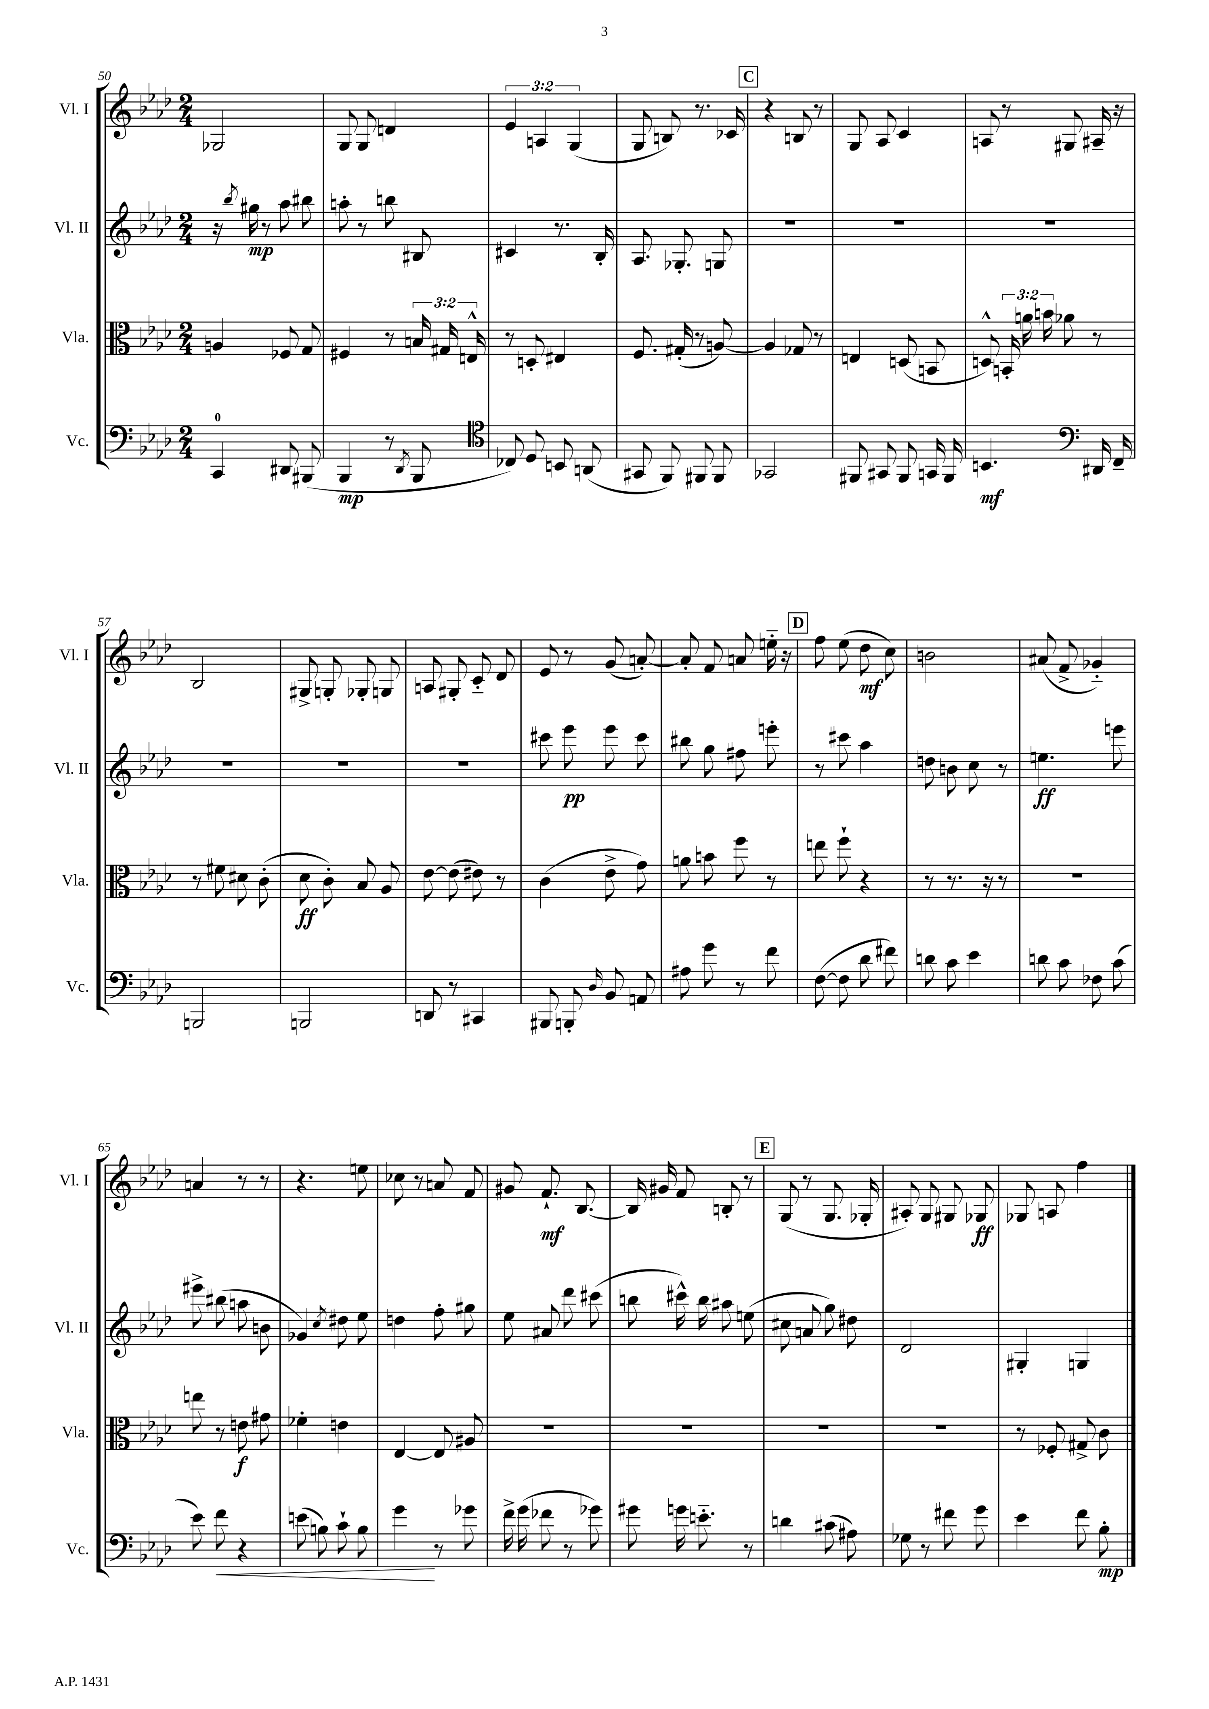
<<
\new StaffGroup <<
\new Staff = "s0" \with { instrumentName = "Vl. I" shortInstrumentName = "Vl. I" } {
    \clef treble \key aes \major \numericTimeSignature \time 2/4 \override Staff.TupletNumber.text = #tuplet-number::calc-fraction-text
    \autoBeamOff ges2 |
    g8 g8 d'4 |
    \tuplet 3/2 { ees'4 a4 g4( } |
    g8 b8) r8. ces'16 |
    \mark \markup { \box "C" } r4 b8 r8 |
    g8 aes8 c'4 |
    a8 r8 gis8 ais16-- r16 |
    bes2 |
    gis8-> g8-. ges8-. g8 |
    a8 gis8-. c'8-_ des'8 |
    ees'8 r8 g'8( a'8~-.) |
    a'8-. f'8 a'8 e''16-_ r16 |
    \mark \markup { \box "D" } f''8 ees''8( des''8\mf c''8) |
    b'2 |
    ais'8( f'8-> ges'4-_) |
    a'4 r8 r8 |
    r4. e''8 |
    ces''8 r8 a'8 f'8 |
    gis'8 f'8.-!\mf bes8.~ |
    bes16 gis'16 f'8 b8-. r8 |
    \mark \markup { \box "E" } g8( r8 g8. ges16-. |
    ais8-.) g8 gis8 ges8\ff |
    ges8 a8 f''4 \bar "|." |
}
\new Staff = "s1" \with { instrumentName = "Vl. II" shortInstrumentName = "Vl. II" } {
    \clef treble \key aes \major \numericTimeSignature \time 2/4
    \autoBeamOff r16 \acciaccatura { bes''8 } gis''16\mp r8 aes''8 bis''8 |
    a''8-. r8 b''8 bis8 |
    cis'4 r8. bes16-. |
    aes8. ges8.-. g8 |
    \mark \markup { \box "C" } R2 |
    R2 |
    R2 |
    R2 |
    R2 |
    r2 |
    cis'''8 ees'''8\pp ees'''8 cis'''8 |
    bis''8 g''8 fis''8 e'''8-. |
    \mark \markup { \box "D" } r8 cis'''8 aes''4 |
    d''8 b'8 c''8 r8 |
    e''4.\ff e'''8 |
    eis'''8-> bis''8( a''8 b'8 |
    ges'4) \acciaccatura { c''8 } dis''8 ees''8 |
    d''4 f''8-. gis''8 |
    ees''8 ais'8 des'''8 cis'''8( |
    b''8 cis'''16-^) b''16 ais''8 e''8( |
    \mark \markup { \box "E" } cis''8 a'8 g''8) dis''8 |
    des'2 |
    gis4-. g4 \bar "|." |
}
\new Staff = "s2" \with { instrumentName = "Vla." shortInstrumentName = "Vla." } {
    \clef alto \key aes \major \numericTimeSignature \time 2/4 \override Staff.TupletNumber.text = #tuplet-number::calc-fraction-text
    \autoBeamOff a4 fes8 g8 |
    fis4 r8 \tuplet 3/2 { b16 gis16 e16-^ } |
    r8 d8-. eis4 |
    f8. gis16-.( r8 a8~) |
    \mark \markup { \box "C" } a4 ges8 r8 |
    e4 d8( b,8 |
    d8-^) \tuplet 3/2 { b,16-. a'16 b'16 } aes'8 r8 |
    r8 fis'8 dis'8 c'8-.( |
    des'8\ff c'8-.) bes8 aes8 |
    ees'8~ ees'8( eis'8) r8 |
    c'4( ees'8-> g'8) |
    a'8 b'8 f''8 r8 |
    \mark \markup { \box "D" } e''8 f''8-! r4 |
    r8 r8. r16 r8 |
    r2 |
    e''8 r8 e'8\f gis'8 |
    fes'4-. e'4 |
    ees4~ ees8 ais8 |
    R2 |
    R2 |
    \mark \markup { \box "E" } R2 |
    R2 |
    r8 fes8-. gis8-> c'8 \bar "|." |
}
\new Staff = "s3" \with { instrumentName = "Vc." shortInstrumentName = "Vc." } {
    \clef bass \key aes \major \numericTimeSignature \time 2/4
    \autoBeamOff c,4-0 dis,8 bis,,8( |
    bes,,4\mp r8 \acciaccatura { des,8 } bes,,8 |
    \clef tenor ces8) des8 b,8 a,8( |
    gis,8 f,8) fis,8 fis,8 |
    \mark \markup { \box "C" } ges,2 |
    fis,8 gis,8 fis,8 g,16 fis,16 |
    b,4.\mf \clef bass dis,16 f,16-- |
    b,,2 |
    b,,2 |
    d,8 r8 cis,4 |
    bis,,8 b,,8-. \grace { des16 } bes,8 a,8 |
    ais8 g'8 r8 f'8 |
    \mark \markup { \box "D" } f8~( f8 des'8 fis'8) |
    d'8 c'8 ees'4 |
    d'8 c'8 fes8 c'8( |
    ees'8) f'8\< r4 |
    e'8( b8) c'8-! b8 |
    g'4\! r8 ges'8 |
    f'16-> g'16( fes'8 r8 ges'8) |
    gis'8 g'16 e'8.-_ r8 |
    \mark \markup { \box "E" } d'4 cis'8( ais8) |
    ges8 r8 fis'8 g'8 |
    ees'4 f'8 bes8-.\mp \bar "|." |
}
>>
>>
\layout { \context { \Score currentBarNumber = #50 } }
